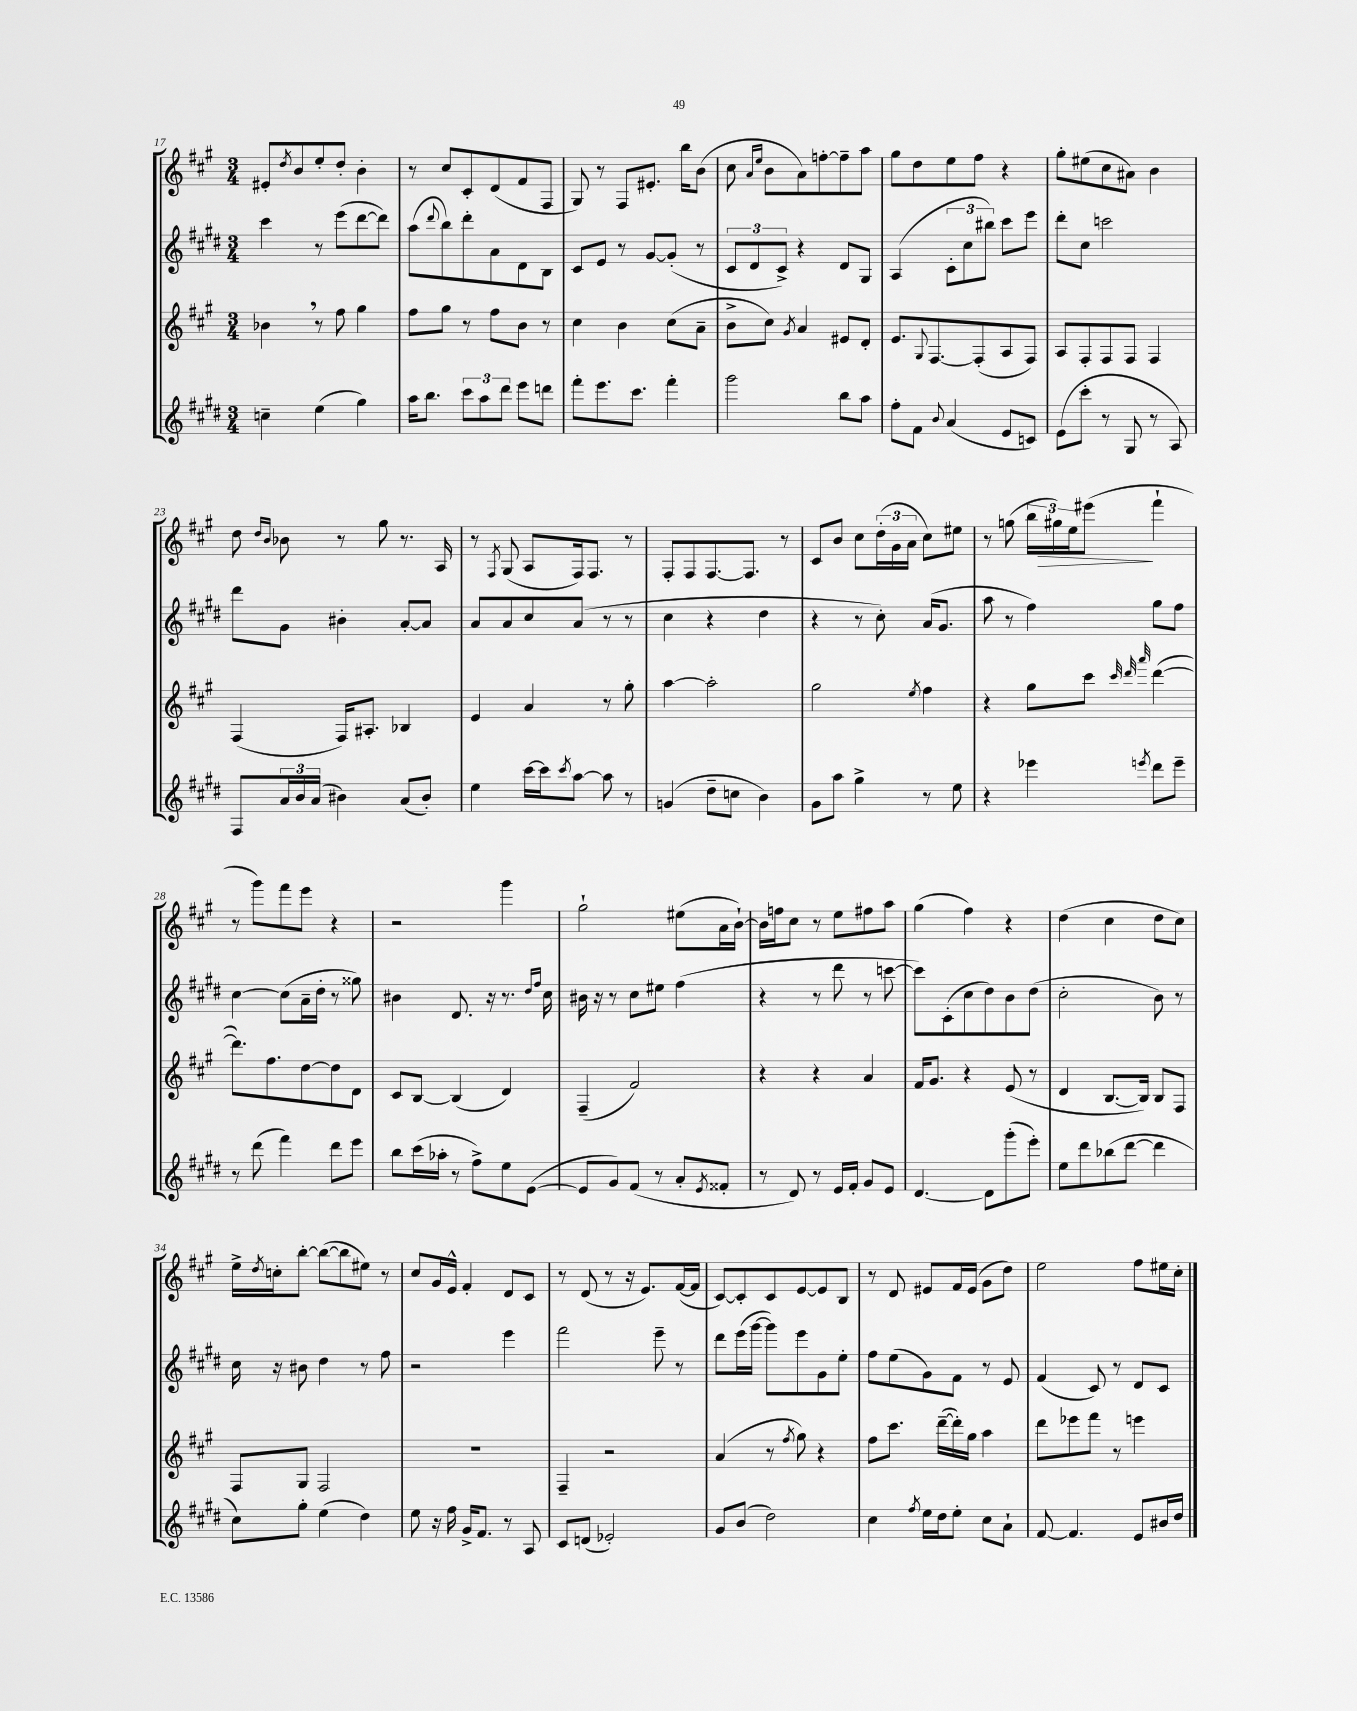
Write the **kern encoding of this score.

**kern	**kern	**kern	**kern
*staff4	*staff3	*staff2	*staff1
*clefG2	*clefG2	*clefG2	*clefG2
*k[f#c#g#d#]	*k[f#c#g#]	*k[f#c#g#d#]	*k[f#c#g#]
*M3/4	*M3/4	*M3/4	*M3/4
4cc~	4b-	4ccc#	8e#'
.	.	.	8qdd
.	.	.	8b
(4ee	8r	8r	8ee'
.	8ff#	(8eee	8dd'
4gg#)	4gg#	[8ddd#	4b'
.	.	8ddd#])	.
=	=	=	=
16aa	8ff#	(8aa	8r
8.bb	.	.	.
.	.	8qqddd#	.
.	8gg#	8bb)	8cc#
12ccc#	8r	8ddd#'	8c#'
12aa	.	.	.
.	8ff#	8a	(8d
12ddd#	.	.	.
8eee	8b	8d#	8f#
8ddd	8r	8B	8F#
=	=	=	=
8fff#'	4cc#	8c#	8G#)
8.eee	.	8e	8r
.	4b	8r	8F#
8.ccc#	.	.	.
.	.	[8g#	8.e#'
4fff#'	(8cc#	(8g#']	.
.	.	.	16bb
.	8a~	8r	(8b
=	=	=	=
2ggg#	8b^	12c#	8cc#
.	.	12d#	.
.	.	.	16qqa
.	.	.	16qqee
.	8cc#)	.	8b
.	.	12c#^)	.
.	8qg#	.	.
.	4a	4r	8a)
.	.	.	[8ff'
8bb	8e#	8d#	8ff~]
8aa	8d'	8G#	8aa
=	=	=	=
8ff#'	8.e	(4A	8gg#
8f#	.	.	8dd
.	8qqG#	.	.
.	[8.F#	.	.
8qqb	.	.	.
(4a	.	12c#'	8ee
.	.	12cc#	.
.	(8F#']	.	8ff#
.	.	12bb#)	.
8e	8A	8ccc#	4r
8c)	8F#)	8eee	.
=	=	=	=
(8e	8A	8ddd#'	8gg#'
8ccc#'	8F#'	8cc#	(8ee#
8r	8F#	2ccc	8cc#
8G#	8F#	.	8a#)
8r	4F#	.	4b
8A)	.	.	.
=	=	=	=
8F#	(4F#	8ddd#	8dd
.	.	.	16qqdd
.	.	.	16qqb
24a	.	8g#	8b-
24b	.	.	.
(24a	.	.	.
4b#)	16F#)	4b#'	8r
.	8.A#'	.	.
.	.	.	8gg#
(8a	4B-	[8a'	8.r
8b#')	.	8a]	.
.	.	.	16A
=	=	=	=
4ee	4e	8a	8r
.	.	.	8qF#
.	.	8a	(8G#
[16ccc#	4a	8cc#	8A
16ccc#]	.	.	.
8qccc#	.	.	.
[8aa	.	(8a	16F#)
.	.	.	8.F#
8aa]	8r	8r	.
8r	8gg#'	8r	8r
=	=	=	=
(4g	[4aa	4cc#	8F#'
.	.	.	8F#
8dd#~	2aa']	4r	[8.F#
8cc	.	.	.
.	.	.	8.F#]
4b)	.	4dd#	.
.	.	.	8r
=	=	=	=
8g#	2gg#	4r	8c#
8aa	.	.	8b
4gg#^	.	8r	8cc#
.	.	8cc#')	(24dd'
.	.	.	24g#
.	.	.	24a
.	8qee	.	.
8r	4ff#	(16a	8cc#)
.	.	8.g#	.
8ee	.	.	8ee#
=	=	=	=
4r	4r	8aa	8r
.	.	8r	(8gg
4eee-	8gg#	4ff#)	24bb
.	.	.	24gg#)
.	.	.	24ee
.	8ccc#	.	(8eee#
.	32qqccc#	.	.
.	32qqddd	.	.
8qeee	32qqaaa	.	.
8ddd#	([4ddd	8gg#	4fff#`
8eee~	.	8ff#	.
=	=	=	=
8r	8.ddd])	[4cc#	8r
(8ddd#	.	.	8ggg#)
.	8.ff#	.	.
4fff#)	.	(8cc#]	8fff#
.	[8dd	16a~	8eee
.	.	16dd#'	.
8ddd#	8dd]	8r	4r
8eee	8d	8gg##)	.
=	=	=	=
8bb	8c#	4b#	2r
(16ccc#	[8B	.	.
16aa-'	.	.	.
8r	(4B]	8.d#	.
8ff#^)	.	.	.
.	.	16r	.
8ee	4d)	8.r	4ggg#
([8e	.	.	.
.	.	16qqdd#	.
.	.	16qqff#	.
.	.	16cc#	.
=	=	=	=
8e]	(4F#~	16b#	2gg#`
.	.	16r	.
8g#)	.	8r	.
(8f#	2f#)	8cc#	.
8r	.	8ee#	.
8a'	.	(4ff#	(8ee#
8qe	.	.	.
8f##'	.	.	16a
.	.	.	[16b`)
=	=	=	=
8r	4r	4r	16b]
.	.	.	16ff
8d#)	.	.	8cc#
8r	4r	8r	8r
16e	.	8ddd#	8ee
16f#'	.	.	.
8g#	4a	8r	8ff#
8e	.	[8ccc	8aa
=	=	=	=
[4.d#	16f#	8ccc])	(4gg#
.	8.g#	.	.
.	.	(8c#'	.
.	4r	8cc#	4ff#)
8d#]	.	8dd#)	.
(8ggg#'	(8e	8b	4r
8eee')	8r	(8dd#	.
=	=	=	=
8ee	4d	2cc#'	(4dd
8ddd#	.	.	.
(8bb-	[8.B	.	4cc#
[8ddd#	.	.	.
.	16B])	.	.
4ddd#]	8B	8b)	8dd
.	8F#	8r	8cc#)
=	=	=	=
8cc#)	8F#	16cc#	16ee^
.	.	.	8qdd
.	.	16r	16cc'
8gg#'	8G#	8b#	[8bb'
(4ee	2F#	4dd#	(8bb_
.	.	.	8bb]
4dd#)	.	8r	8ee#)
.	.	8ff#	8r
=	=	=	=
8ee	2.r	2r	8cc#
16r	.	.	16g#
16ff#	.	.	16e^^
16g#^	.	.	4f#'
8.f#	.	.	.
8r	.	4eee	8d
8A	.	.	8c#
=	=	=	=
8c#	4F#~	2fff#	8r
(8d	.	.	(8d
2e-')	2r	.	8r
.	.	.	16r
.	.	.	8.e)
.	.	8eee~	.
.	.	8r	([16f#
.	.	.	16f#]
=	=	=	=
8g#	(4a	8ddd#	[8c#)
(8b	.	(16eee	8c#']
.	.	[16ggg#	.
2dd#)	8r	8ggg#])	8c#
.	8qff#	.	.
.	8gg#)	8eee	[8e
.	4r	8g#	8e]
.	.	8ee'	8B
=	=	=	=
4cc#	8ff#	8ff#	8r
.	8.ccc#	(8ee	8d
8qff#	.	.	.
16ee	.	8g#)	8e#
16dd#	([16ddd~	.	.
8ee'	16ddd'])	8f#	16f#
.	16gg#	.	(16e#
8cc#	4aa	8r	8g#
8a`	.	8e	8dd)
=	=	=	=
[8f#	8ddd	(4f#	2ee
4.f#]	8eee-	.	.
.	8fff#	8c#)	.
.	8r	8r	.
8e	4eee	8d#	8ff#
16b#	.	8c#	16ee#
16dd#	.	.	16cc#'
==	==	==	==
*-	*-	*-	*-
